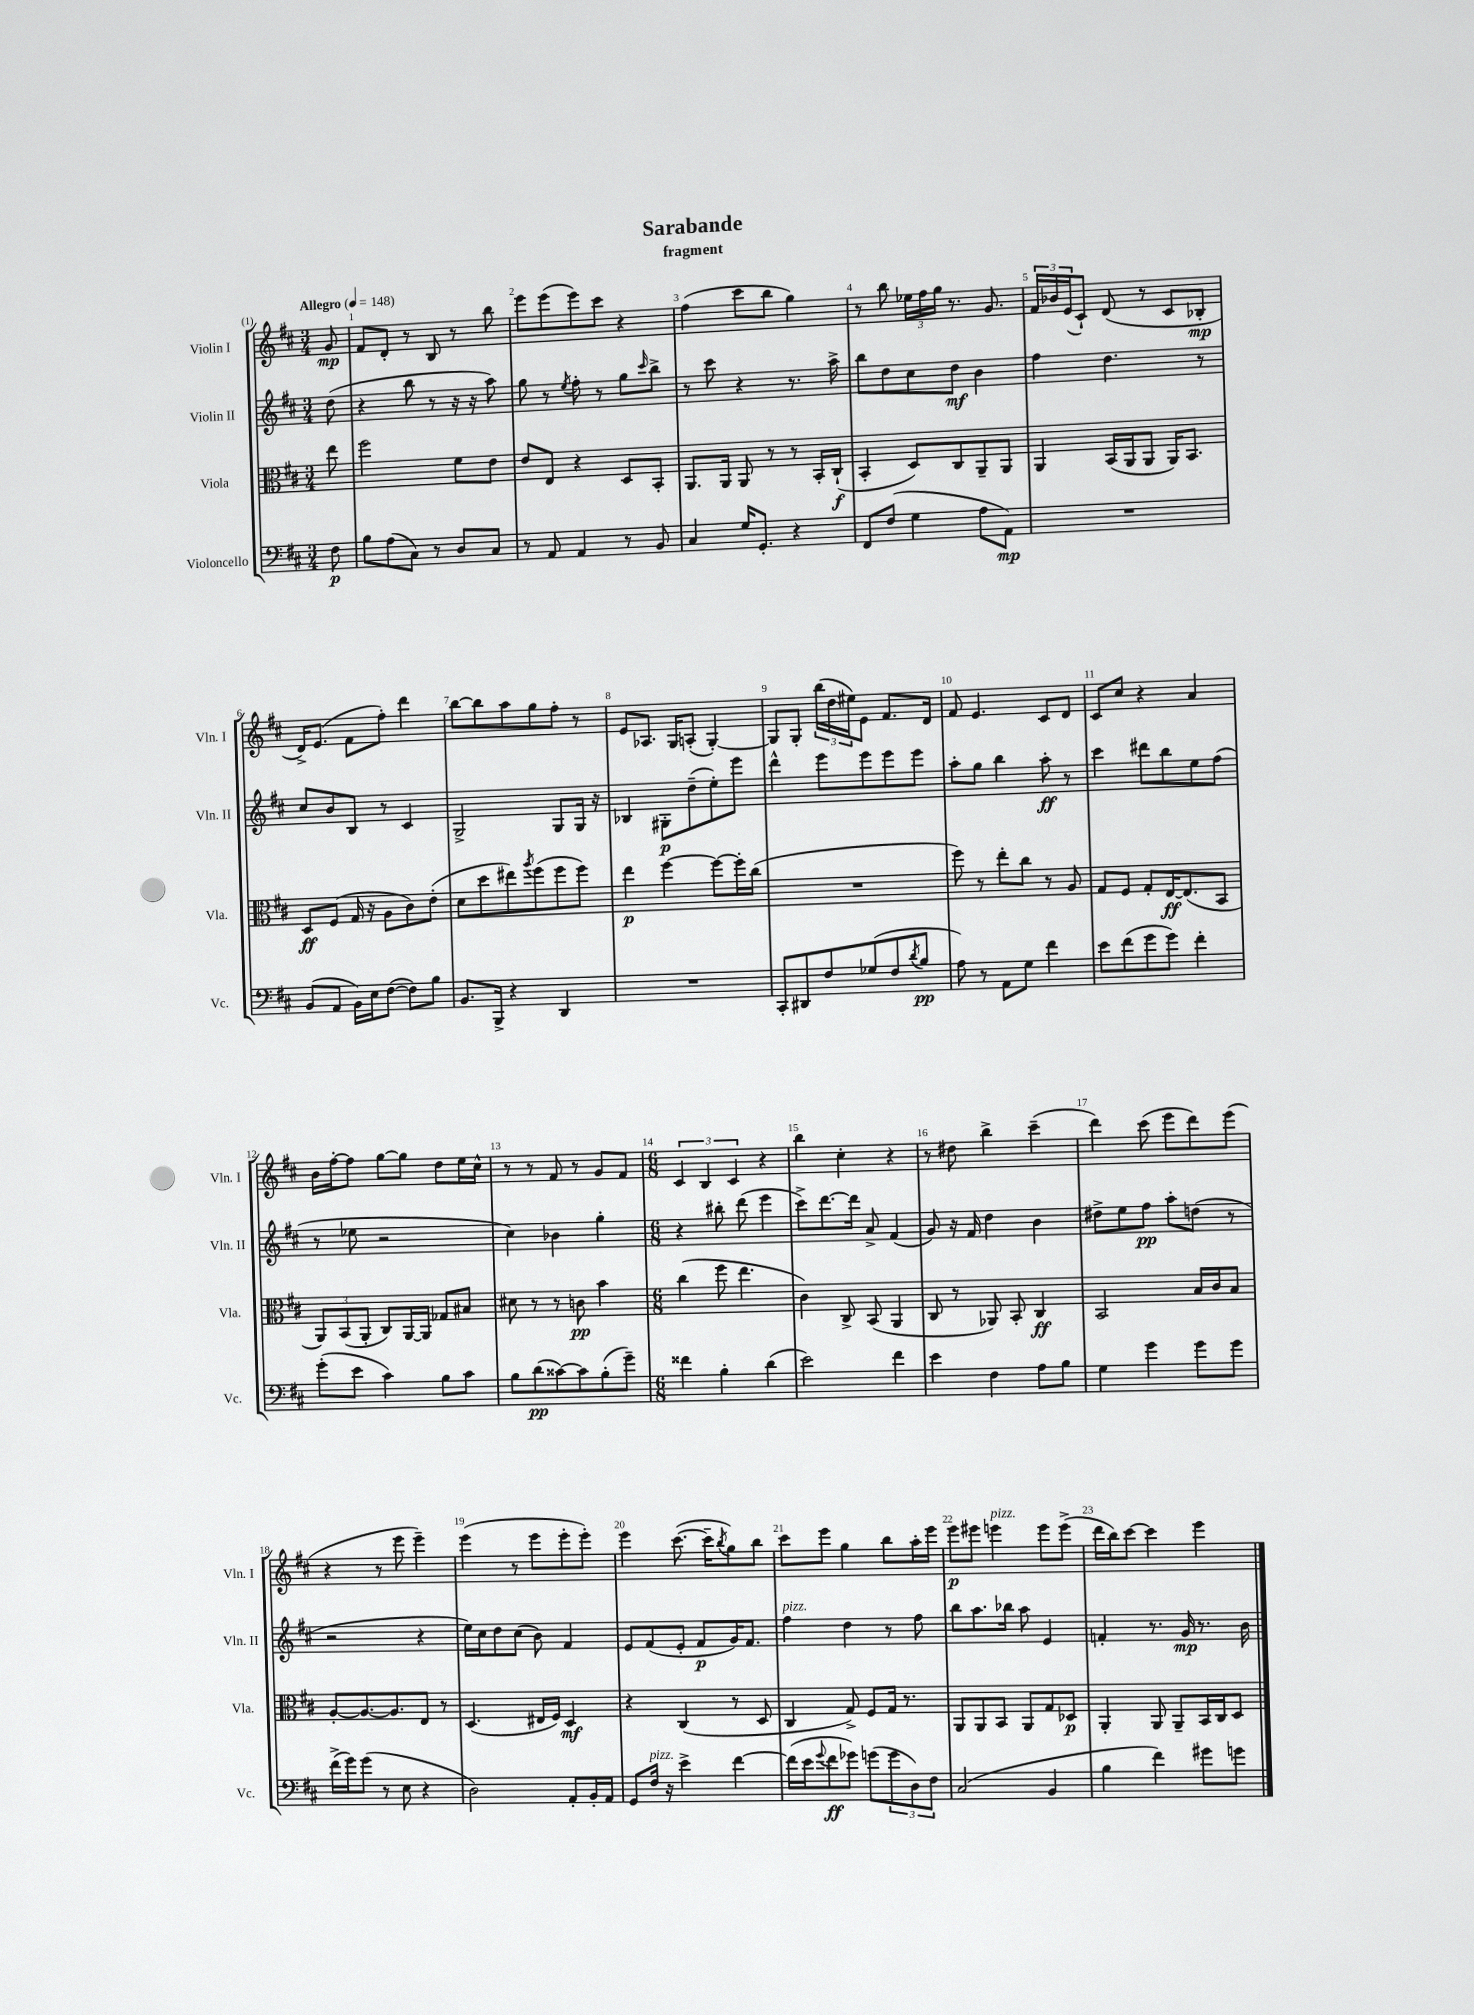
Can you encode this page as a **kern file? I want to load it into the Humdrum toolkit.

**kern	**kern	**kern	**kern
*staff4	*staff3	*staff2	*staff1
*clefF4	*clefC3	*clefG2	*clefG2
*k[f#c#]	*k[f#c#]	*k[f#c#]	*k[f#c#]
*M3/4	*M3/4	*M3/4	*M3/4
*MM148	*MM148	*MM148	*MM148
8F#\	8ee\	(8dd\	8g/
=	=	=	=
8B\L	2ff#\	4r	8f#/L
(8A\	.	.	8d'/J
8C#\J)	.	8bb\	8r
8r	.	8r	8B/
8D/L	8f#\L	16r	8r
.	.	16r	.
8C#/J	8e\J	8aa\)	8bb\
=	=	=	=
8r	8e/L	8gg\	8eee\L
8AA/	8E/J	8r	(8eee\
.	.	8qee/	.
4AA/	4r	8ff#'\	8eee\)
.	.	8r	8ccc#\J
8r	8D/L	8gg\L	4r
.	.	16qqccc#/	.
8BB/	8BB'/J	8bb^\J	.
=	=	=	=
4C#/	8.AA/L	8r	(4ff#\
.	.	8ccc#\	.
.	16AA/Jk	.	.
16G/LK	8AA/	4r	8ccc#\L
8.GG'/J	.	.	.
.	8r	.	8bb\J
4r	8r	8.r	4gg\)
.	16BB'/LL	.	.
.	(16C#`/JJ	16aa^\	.
=	=	=	=
8FF#/L	4BB'/	8bb\L	8r
(8F#/J	.	8dd\	8bb\
4G\	8D/L)	8cc#\	24ee-\LL
.	.	.	24ff#\
.	.	.	24gg\JJ
.	8C#/	8dd\J	8.r
8A\L	8AA~/	4b\	.
.	.	.	8.g/
8AA\J)	8AA/J	.	.
=	=	=	=
2.r	4AA/	4ff#\	24f#/LL
.	.	.	24b-/
.	.	.	(24e/J
.	.	.	8c#`/J)
.	(16BB/LL	4.dd\	(8d/
.	16AA/J	.	.
.	8AA/J	.	8r
.	16AA/LK)	.	8c#/L
.	8.BB/J	.	.
.	.	8r	8B-'/J
=	=	=	=
(8BB/L	8D/L	8cc#/L	16d^/LK)
.	.	.	(8.e/J
8AA/J	(8F#/J	8b/	.
16BB\LL)	16G/	8B/J	8f#\L
16E\J	16r	.	.
([8F#\J	8A\L	8r	8ff#'\J)
8F#\]L)	8c#\)	4c#/	4ddd\
8B\J	(8e'\J	.	.
=	=	=	=
8.BB/L	8d\L	2G^/	[8bb\L
.	8dd\	.	8bb\]
16BBB^/Jk	.	.	.
4r	8ee#\)	.	8aa\
.	8qaa/	.	.
.	(8ff#\	.	8gg\
4DD/	8ff#\	8G/L	8ff#'\J
.	8ff#\J)	16G/Jk	8r
.	.	16r	.
=	=	=	=
2.r	4ee\	4B-/	8e/L
.	.	.	8.A-/J
.	[4ff#\	8G#'\L	.
.	.	.	16G/LK
.	.	(8dd~\	(8A'/J
.	8ff#\_L	8ee'\)	[4G'/)
.	16ff#'\]L	8eee\J	.
.	(16cc#\JJ	.	.
=	=	=	=
8CC#'/L	2.r	4ddd^^\	8G/]L
8DD#/	.	.	8G'/J
8F#/	.	8eee\L	(24bb\LL
.	.	.	24dd\
.	.	.	24ee#\J)
(8G-/	.	8eee\	8e\J
8F#/	.	8eee\	8.f#/L
8qd/	.	.	.
8B/J	.	8eee\J	.
.	.	.	16d/Jk
=	=	=	=
8A\)	8ff#\)	8aa'\L	8f#/
8r	8r	8gg\J	4.e/
8AA\L	8ee'\L	4bb\	.
8G\J	8cc#\J	.	.
4f#\	8r	8aa'\	8c#/L
.	8A/	8r	8d/J
=	=	=	=
8e\L	8G/L	4ccc#\	8c#/L
(8f#\	8F#/J	.	8cc#/J
8g\	8G'/L	8ddd#\L	4r
8g\J)	[16E/K	8bb\	.
.	(8.E/]	.	.
4f#'\	.	8ee\	4a/
.	8BB/J	(8ff#\J	.
=	=	=	=
(8g'\L	12AA/L)	8r	16b\LL
.	.	.	[16ff#'\J
.	(12BB/	.	.
8e\J	.	8ee-\	8ff#\]J
.	12AA'/J	.	.
4c#\)	8C#/L)	2r	[8gg\L
.	[16AA/L	.	8gg\]J
.	16AA/]JJ	.	.
8B\L	8G-/L	.	8dd\L
8c#\J	8B#/J	.	16ee\L
.	.	.	16cc#^^\JJ
=	=	=	=
8B\L	8d#\	4cc#\)	8r
(8d\	8r	.	8r
[8c##\)	8r	4b-\	8f#/
8c##\]	8c\	.	8r
(8B'\	4b\	4gg'\	8g/L
8g~\J)	.	.	8f#/J
=	=	=	=
*M6/8	*M6/8	*M6/8	*M6/8
4f##\	(4cc#\	4r	6c#/
.	.	.	6B/
4B'\	8ff#\	8bb#'\	.
.	.	.	6c#/
.	4.ee\	(8ddd\	.
(4d\	.	4eee\	4r
=	=	=	=
2e\)	4c#\)	8ccc#^\L)	4bb\
.	.	[8.ddd\	.
.	8C#^/	.	4cc#'\
.	.	16ddd\]Jk	.
.	(8BB/	8a^/	.
4f#\	4AA/	(4f#/	4r
=	=	=	=
4e\	8C#/	8g/)	8r
.	8r	16r	8dd#\
.	.	16f#/	.
4F#\	8AA-/)	4dd\	4bb^\
.	8BB'/	.	.
8A\L	4C#/	4b\	(4ccc#~\
8B\J	.	.	.
=	=	=	=
4G\	2BB/	8dd#^\L	4ddd\)
.	.	8ee\	.
4g\	.	8ff#\J	(8ccc#\
.	.	8aa'\L	8eee\L
8g\L	16B/LL	(8dd\J	8ddd\)
.	16c#/J	.	.
8g\J	8B/J	8r	(8eee\J
=	=	=	=
(16f#^\LL	[8A'/L	2r	4r
16g\J)	.	.	.
(8g\J	8.A/_	.	.
8r	.	.	8r
.	8.A/]	.	.
8E\	.	.	8eee\
4r	8E/J	4r	4eee~\)
.	8r	.	.
=	=	=	=
2D\)	(4.D/	16ee\LL)	(4eee\
.	.	16cc#\J	.
.	.	8dd\	.
.	.	(8cc#\J	8r
.	16E#/LL	8b\)	8eee\L
.	16F#/JJ)	.	.
8AA'/L	4D/	4f#/	8eee'\
16BB'/L	.	.	8eee'\J)
16AA/JJ	.	.	.
=	=	=	=
8GG/L	4r	8e/L	4eee\
16F#/Jk	.	(8f#/	.
16r	.	.	.
4e^\	(4C#/	8e'/J	([8.ccc#\
.	.	8f#/L	.
.	.	.	16ccc#~\]LK
.	.	.	8qbb/
[4f#\	8r	16g/K)	8gg\)
.	.	8.f#/J	.
.	8D/	.	8bb\J
=	=	=	=
(16f#\]LL	4C#/	4ff#\	8ccc#\L
16e\J	.	.	.
8qqg/	.	.	.
8f#\	.	.	8eee\J
8g-\J)	8G^/)	4dd\	4gg\
(8g\L	8F#/L	.	.
12g\	16G/Jk	8r	8bb\L
.	8.r	.	.
12D\)	.	.	.
.	.	8ff#\	16aa'\L
12F#\J	.	.	.
.	.	.	16eee\JJ
=	=	=	=
(2C#/	8AA/L	8bb\L	8eee\L
.	8AA/	8.aa\	8eee#\J
.	8BB/J	.	4eee\
.	.	16bb-\Jk	.
.	8AA/L	8aa\	.
4BB/	8G/	4e/	8eee\L
.	8D-/J	.	(8eee^\J
=	=	=	=
4B\	4AA'/	4f'/	16ddd\LL
.	.	.	16bb\J)
.	.	.	[8ccc#\J
4f#\)	8AA/	8.r	4ccc#\]
.	8AA~/L	.	.
.	.	16g/	.
8g#\L	16BB/L	8.r	4eee\
.	16C#/J	.	.
8g\J	8D/J	.	.
.	.	16b\	.
==	==	==	==
*-	*-	*-	*-
